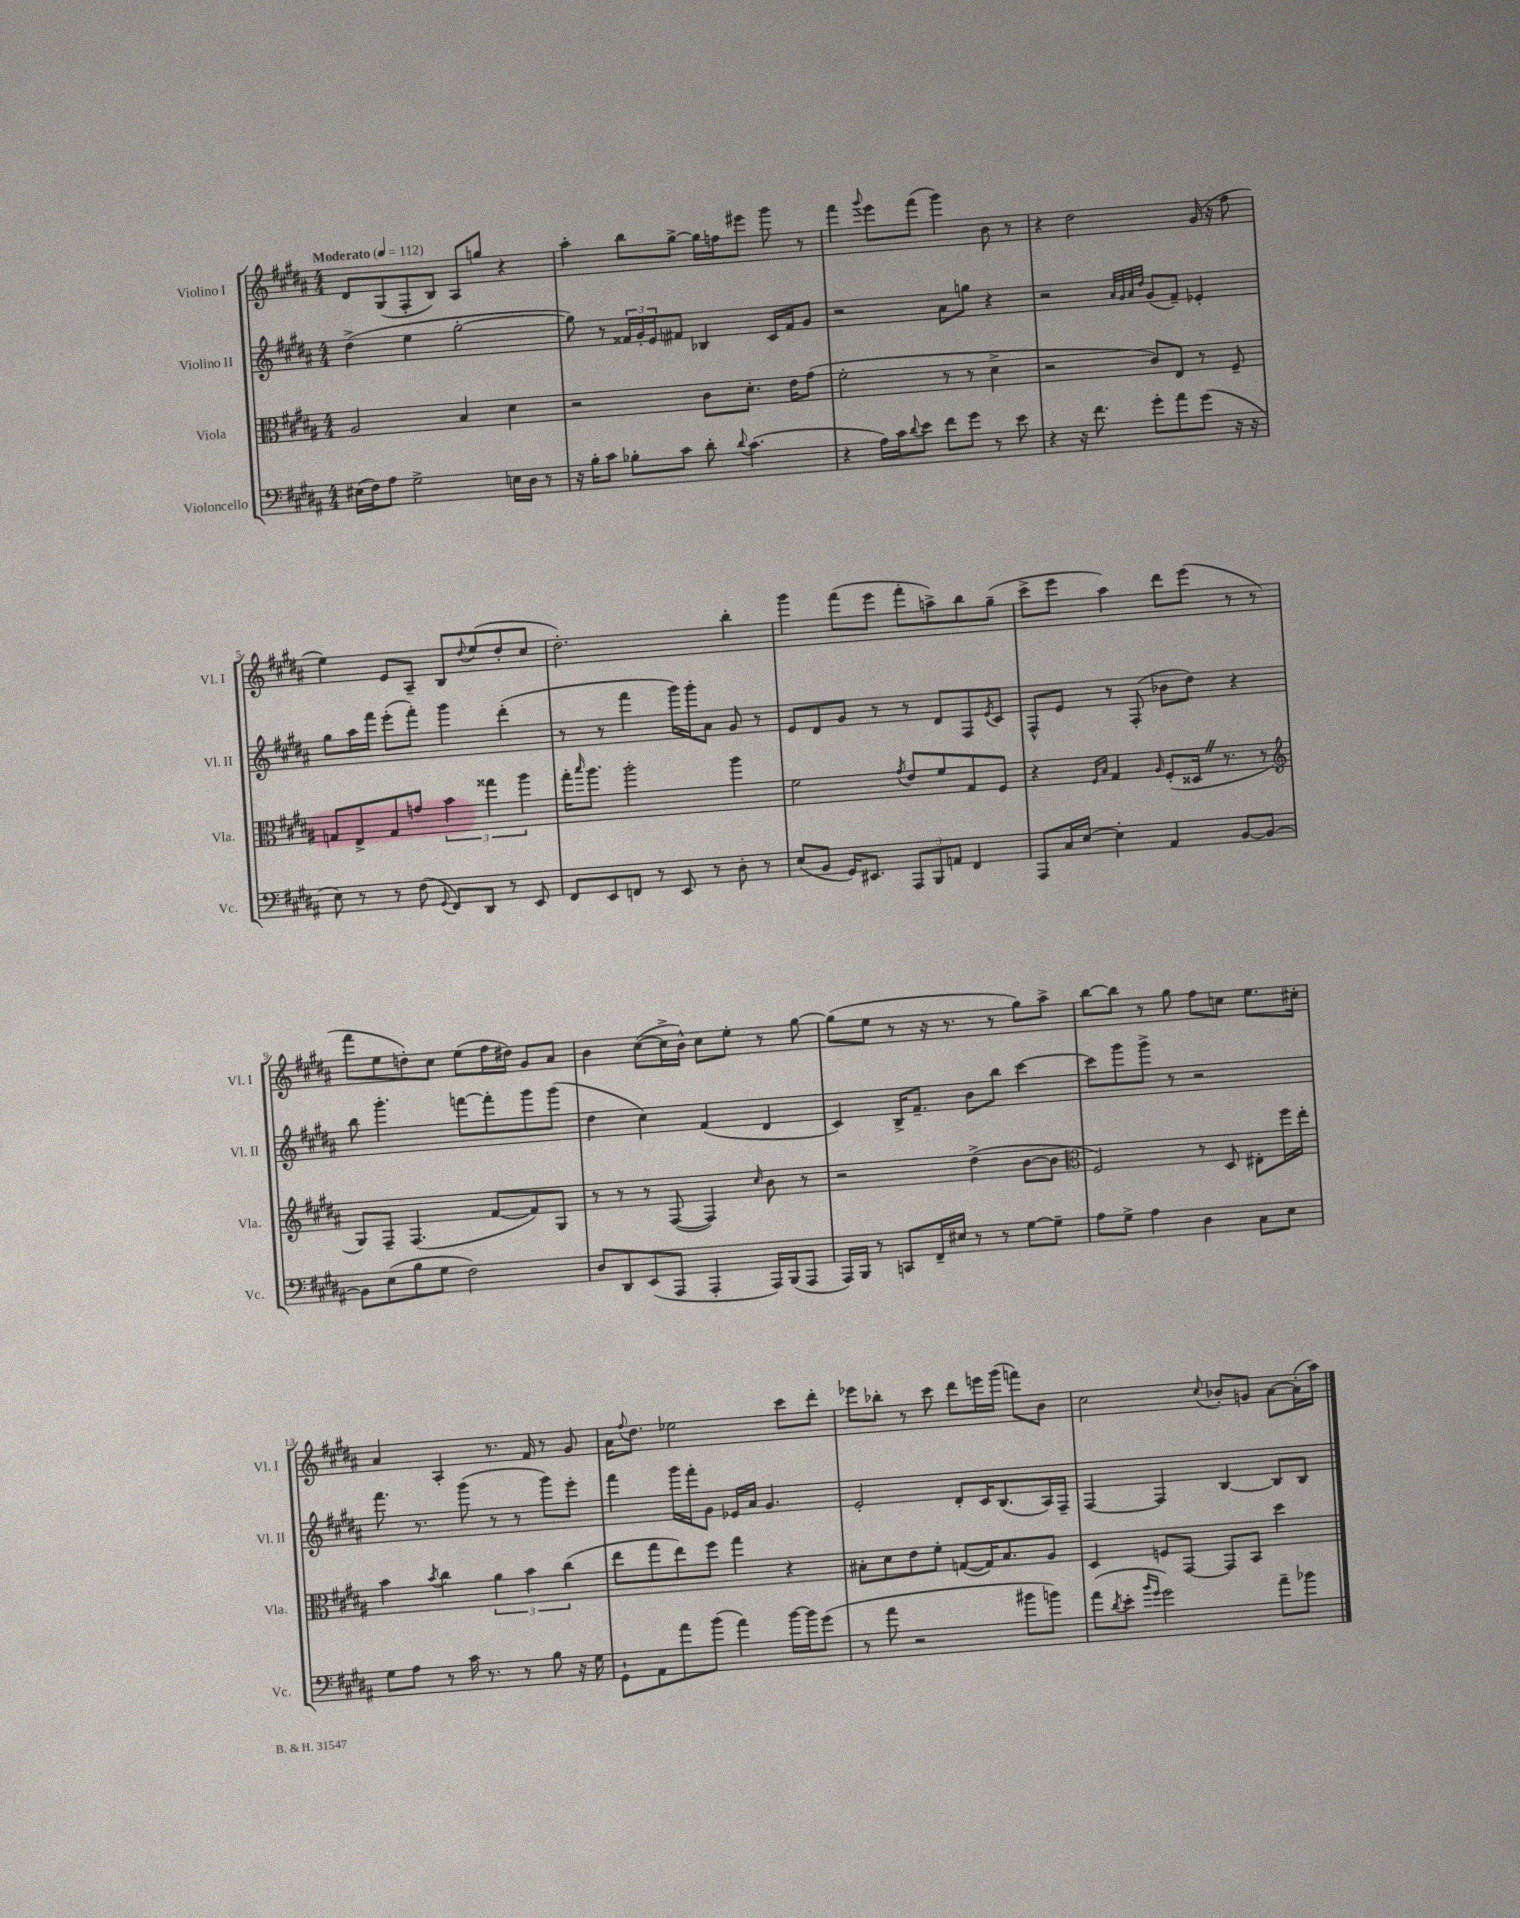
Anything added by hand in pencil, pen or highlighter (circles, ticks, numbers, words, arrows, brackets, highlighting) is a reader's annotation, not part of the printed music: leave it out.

**kern	**kern	**kern	**kern
*part4	*part3	*part2	*part1
*staff4	*staff3	*staff2	*staff1
*I"Violoncello	*I"Viola	*I"Violino II	*I"Violino I
*I'Vc.	*I'Vla.	*I'Vl. II	*I'Vl. I
*clefF4	*clefC3	*clefG2	*clefG2
*k[f#c#g#d#a#]	*k[f#c#g#d#a#]	*k[f#c#g#d#a#]	*k[f#c#g#d#a#]
*M4/4	*M4/4	*M4/4	*M4/4
*MM112	*MM112	*MM112	*MM112
=1	=1	=1	=1
!	!	!	!LO:TX:a:B:t=Moderato
(16E#X\LL	2A#/	(4dd#^\	8d#/L
16F#\J)	.	.	.
8A#\J	.	.	(8G#/
2G#^\	.	4ee\	8F#'/
.	.	.	8B/J)
.	4B/	[2gg#'\	8A#/L
.	.	.	8ggn/J
16En\LL	4d#\	.	4r
16D#\JJ	.	.	.
8r	.	.	.
=2	=2	=2	=2
16r	2r	8gg#\])	4aa#'\
16B'\KL	.	.	.
8c#\J	.	8r	.
8B-X'\L	.	24f##X/LL	8bb\L
.	.	24g#'/	.
.	.	24e/J	.
8c#\J	.	8f#X/J	[8gg#^\J
8d#'\	8c#\L	4B-X/	16gg#\LL]
.	.	.	16ffn\J
8qqd#/	.	.	.
(4.c#\	8.d#'\J	.	8eee#X\J
.	.	16c#/LL	8ggg#\
.	16e\KL	16f#/J	.
.	(8g#\J	8g#/J	8r
=3	=3	=3	=3
4r	2f#'\	2r	4fff#\
.	.	.	8qqggg#/
16A#\LL)	.	.	8eee\L
16c#\J	.	.	.
8qqd#/	.	.	.
8e\J	.	.	(8fff#\J
8f#\L	8r	8a#\L	4ggg#\)
8g#\J	8r	8ggn\J	.
8r	4d#^\	4r	8b\
8e\	.	.	8r
=4	=4	=4	=4
4r	2r	2r	4r
16r	.	.	2dd#\
8.f#\	.	.	.
.	.	32qqa#/LLL	.
.	.	32qqg#/	.
.	.	32qqa#/	.
.	.	32qqdd#/JJJ	.
8g#'\L	8c#/L)	(8g#/L	.
8a#\	8E/J	8f#~/J)	.
(8g#\J	8r	4e-X'/	(16g#/
.	.	.	16r
16r	8F#~/	.	8ff#\
16r	.	.	.
!!LO:LB:g=z
=5	=5	=5	=5
8E\)	8Gn/L	8gg#\L	4ee\)
8r	8E^/	16aa#\L	.
.	.	16fff#\JJ	.
8r	8G/	(8eee'\L	8e/L
(8F#\	8gn/J	8fff#'\J)	8A#~/J
8qqGG#/	.	.	.
8FF#/L)	6b\	4ggg#\	8B/L
.	.	.	8qqdd#/
8DD#/J	.	.	(8ee/
.	6gg##X\	.	.
8r	.	(4ddd#'\	8dd#'/
.	6aa#\	.	.
8EE/	.	.	8cc#/J
=6	=6	=6	=6
8FF#/L	16gg#'\KL	8r	2.dd#'\)
.	16qqbb/	.	.
.	8.aa#\J	.	.
8EE/	.	8r	.
8FFn/J	2aa#'\	4fff#\	.
8r	.	.	.
8EE/	.	16ggg#\LL)	.
.	.	16ggg#'\J	.
8r	.	8a#\J	.
8D#'\	4aa#\	8g#/	4bb'\
8r	.	8r	.
=7	=7	=7	=7
(8E/L	2f#\	8e/L	4ggg#\
8BB/J	.	8d#/	.
16GG#/KL)	.	8g#/J	(8fff#\L
8.EE#X/J	.	.	.
.	.	8r	8eee\J
.	8qg#/	.	.
12AAA#/L	8e/L	8r	8fff#'\L
12BBB/	.	.	.
.	8f#/	8d#/L	8aan^\)
12AAn/J	.	.	.
4FF#/	8G#/	8F#/	8bb\
.	.	8qe/	.
.	8F#/J	8c#/J	(8gg#~\J
=8	=8	=8	=8
8AAA#/L	4r	8F#^^/L	8ccc#^\L
16C#/L	.	8e/J	8eee\J
[16E/JJ	.	.	.
.	16qqF#/LL	.	.
.	16qqB/JJ	.	.
4E'\]	4G#/	8r	4aa#\)
.	.	(8F#'/	.
.	16qqA#/	.	.
4AA#/	(8F#'/L	8b-X\L	8ddd#\L
.	16D##XZ/Jk	8dd#\J)	(8eee\J
.	8.r	.	.
[8BB/L	.	4r	8r
8BB/J_	8r	.	8r
!!LO:LB:g=z
=9	=9	=9	=9
*	*clefG2	*	*
8BB\L]	8G#/L)	8bb\	8fff#\L
(8E\	8F#~/J	4.ggg#'\	8ee\
8B\	(4.F#/	.	8ddn'\)
8G#\J	.	.	8cc#\J
2F#\)	.	[8fffn\L	(8ee\L
.	[8f#/L	8fff'\]	16ff#\L
.	.	.	16dd#X\JJ)
.	8f#/])	8ggg#\	8g#/L
.	8G#/J	(8ggg#\J	8a#/J
=10	=10	=10	=10
8D#/L	8r	4dd#\	4b\
8DD#/	8r	.	.
(8EE/	8r	4cc#\)	([8cc#\L
8AAA#/J	([8F#/	.	16cc#^\L]
.	.	.	16b^^\JJ)
4AAA#'/	4F#/])	(4f#/	8cc#\L
.	.	.	8ee'\J
.	16qqcc#/	.	.
16AAA#/LL)	8b\	4d#/	8r
(16BBB/J	.	.	.
8AAA#/J	8r	.	[8gg#\
=11	=11	=11	=11
16AAA#/LL)	2r	4c#/)	(8gg#\L]
16BBB/JJ	.	.	.
8r	.	.	8ee\J
8CCn/L	.	16B^/KL	8r
.	.	8.f#~/J	.
16FF#~/L	.	.	16r
16E#X/JJ	.	.	8.r
8r	(4dd#^\	8b\L	.
8r	.	8bb\J	8r
[8G#\L	[8b\L	[4ccc#\	8gg#\L)
8G#~\J]	8b\J]	.	8aa#^\J
=12	=12	=12	=12
*	*clefC3	*	*
8A#\L	2F#/)	8ccc#\L]	[8bb\L
8G#^\J	.	8ggg#\	8bb\J]
4A#\	.	8ggg#^\J	8r
.	.	8r	8gg#\
4D#\	8r	2r	8ff#\L
.	8D#/	.	8ccn\J
8C#\L	8E#X'\L	.	8.ee\L
8E\J	16ff#\L	.	.
.	16ee'\JJ	.	16cc#X'\Jk
!!LO:LB:g=z
=13	=13	=13	=13
8G#\L	4b\	8.fff#\	4a#/
8A#\J	.	.	.
.	.	8.r	.
.	8qb/	.	.
8r	4cc#\	.	4A#'/
16c#\	.	(8ggg#\	.
8.r	.	.	.
.	6a#\	8r	8.r
8r	.	8r	.
.	6b\	.	.
.	.	.	16f#/
8B\	.	8ggg#\L)	8r
.	(6cc#\	.	.
16r	.	8eee'\J	8g#/
16G#\	.	.	.
=14	=14	=14	=14
8GG#`\L	8ee\L	4fff#\	16a#\KL
.	.	.	8qqff#/
.	.	.	8.dd#\J
8AA#\	8gg#\	.	.
8a#\	8ee\)	16ggg#\LL	2ee-X\
.	.	16fff#'\J	.
(8b\J	8ff#\J	8g#\J	.
4a#\)	4gg#\	16e-X/LL	.
.	.	16a#/JJ	.
.	.	4.g#/	.
[16b\LL	4r	.	8ccc#\L
16b\J]	.	.	.
(8g#\J	.	.	8ddd#'\J
=15	=15	=15	=15
8r	8B#X'\L	2e'/	8eee-X\L
8a#\	8d#\	.	8bb-X'\J
2r	8e\	.	8r
.	8f#'\J	.	8ccc#\
.	([8Gn/L	8d#'/L	8ddd#\L
.	16G/K])	16c#/K	16eeen\L
.	8.B#/	(8.B/	(16ggg#\JJ
8b#X\L	.	.	8fffn\L)
8bn\J)	8A#/J	16A#/L)	8b\J
.	.	16F#~/JJ	.
=16	=16	=16	=16
(8a#\L	4D#/	[4F#/	2cc#\
8qd#/	.	.	.
8e'\J	.	.	.
16qqb/LL	.	.	.
16qqg#/JJ	.	.	.
2g#\)	8Fn/L	4F#/]	.
.	[8GG#/J	.	.
.	.	.	8qqcc#/
.	8GG#/L]	[4B/	8b-X'/L
.	8BB/J	.	8gn/J
8a#~\L	4dd#\	8B/L]	[8a#\L
8b-X\J	.	8B/J	(16a#'\L]
.	.	.	16aa#\JJ)
==	==	==	==
*-	*-	*-	*-
